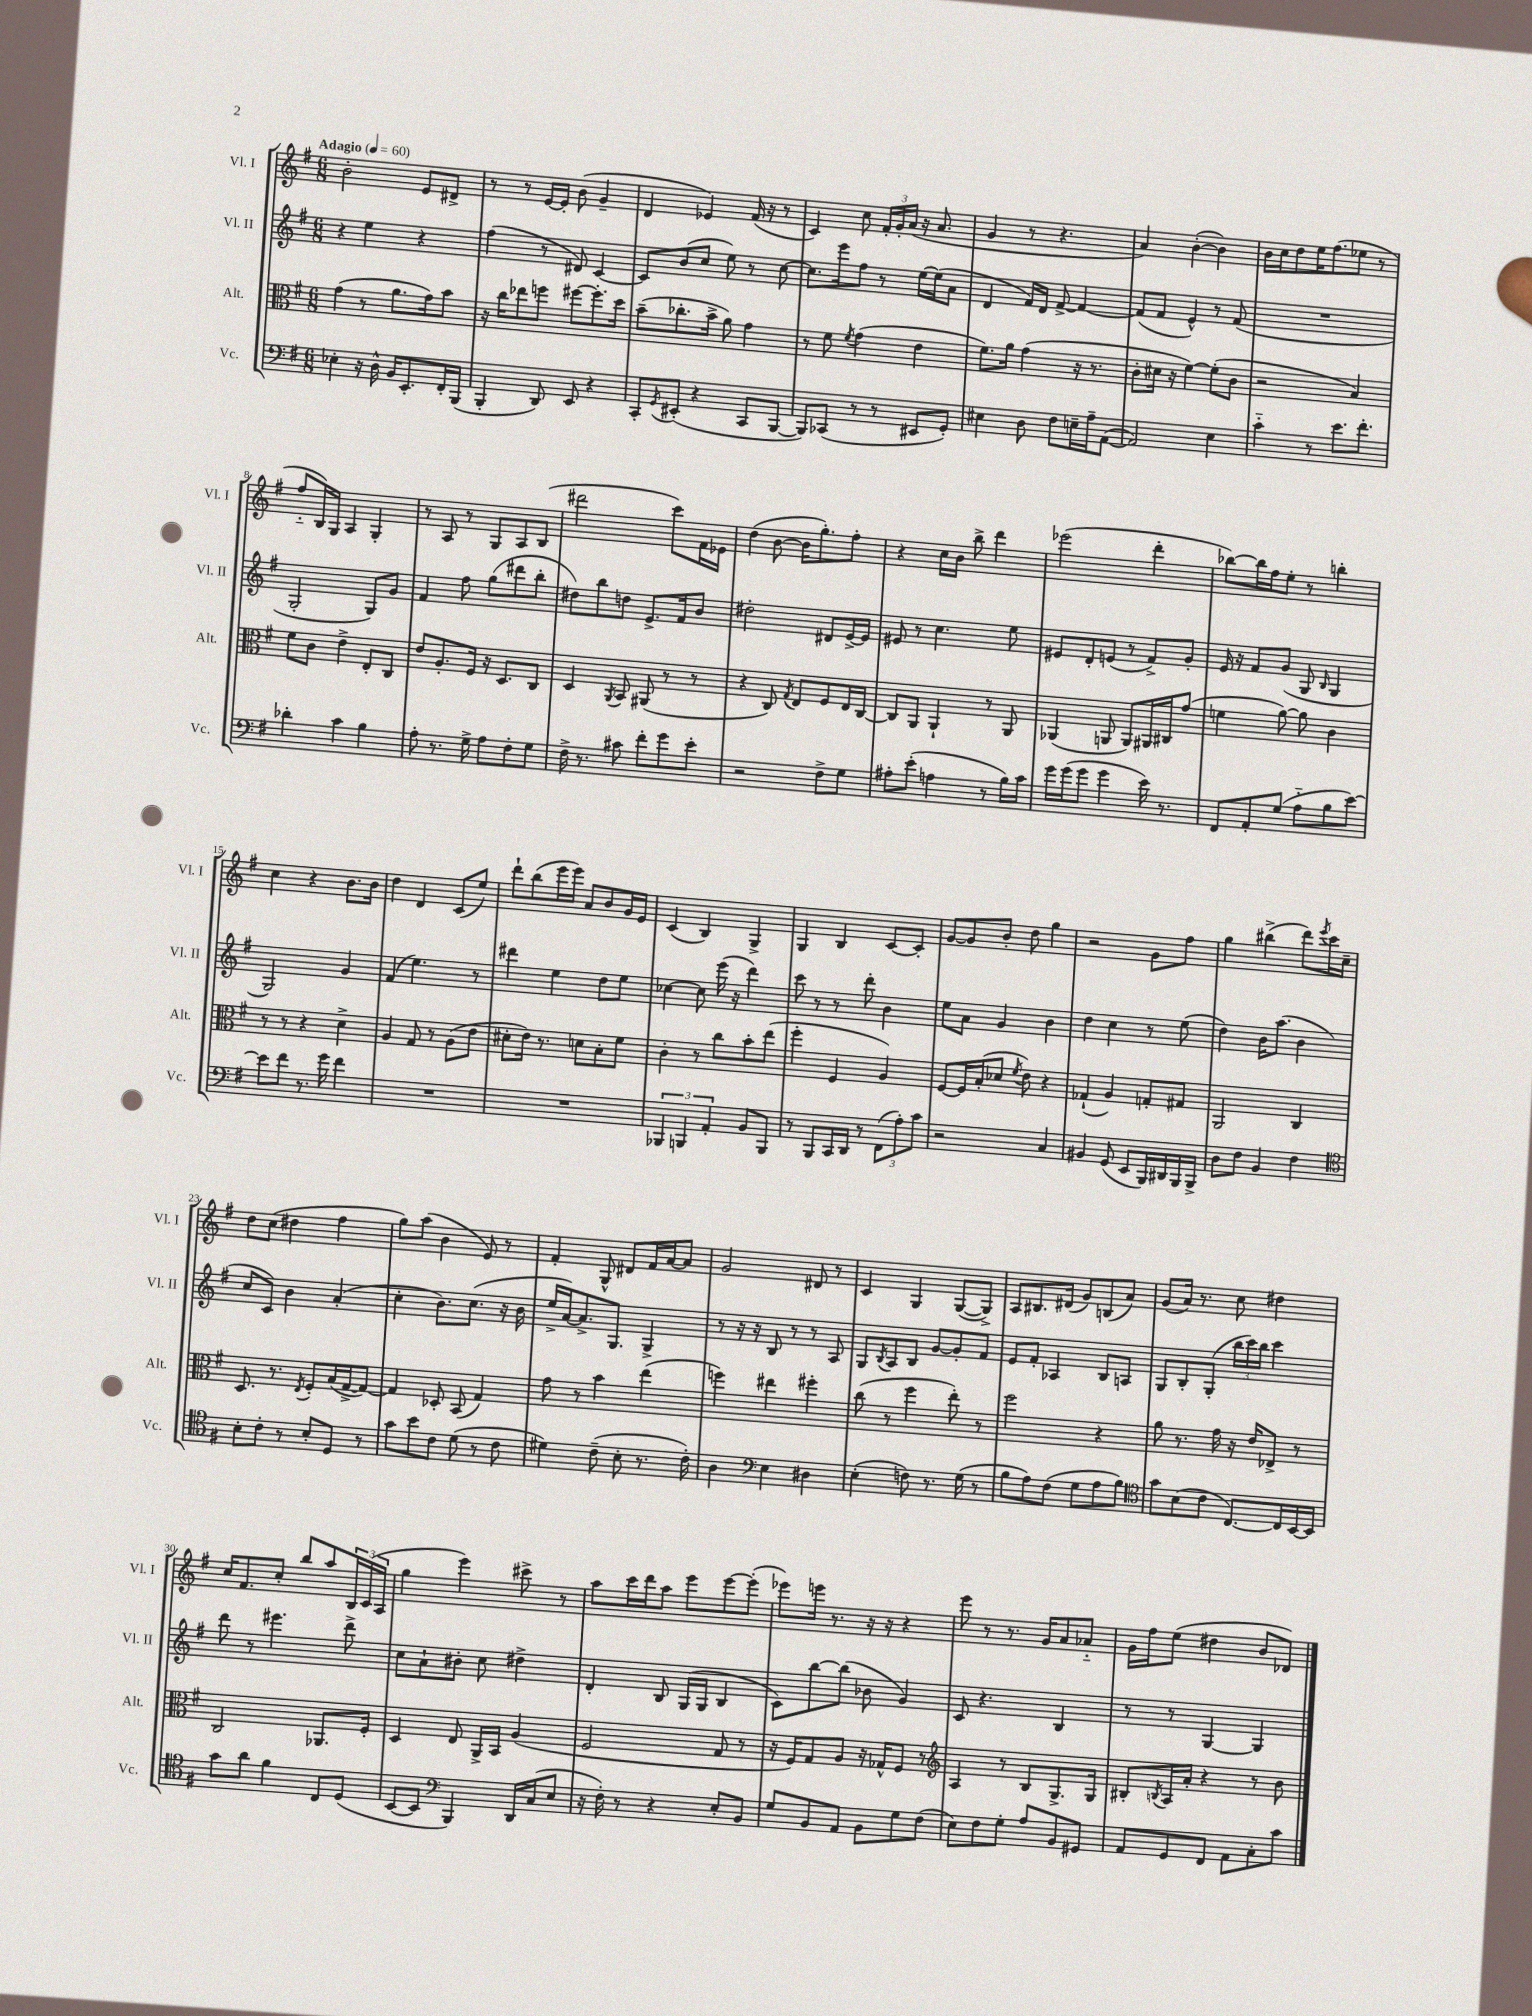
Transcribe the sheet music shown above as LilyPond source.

<<
\new StaffGroup <<
\new Staff = "s0" \with { instrumentName = "Vl. I" shortInstrumentName = "Vl. I" } {
    \clef treble \key g \major \numericTimeSignature \time 6/8 \tempo "Adagio" 4 = 60
    b'2-. e'8 dis'8-> |
    r8 r8 e'16~ e'16-. b'8( g'4-- |
    d'4 ees'4) fis'16( r16 r8 |
    c'4) c''8 \tuplet 3/2 { fis'16-. g'16-. a'16( } r16 a'8. |
    g'4 r8 r4. |
    a'4) b'4~-.( b'4) |
    b'16 c''16 d''8 e''16 fis''8.( ees''8 r8 |
    fis''8-_ b16) g16 a4 g4-. |
    r8 a8 r8 g8 a8 b8( |
    dis'''2 c'''8) fis'16 ees'16 |
    d''4( b'8~ b'16 g''8.-.) fis''8-. |
    r4 c''16 b'16 b''8-> d'''4 |
    ees'''2( d'''4-. |
    bes''8~) bes''16 fis''16 e''8-. r8 b''4-. |
    c''4 r4 b'8. b'16 |
    d''4 d'4 c'8( e''8) |
    d'''8-! b''8( e'''16 e'''16) a'8 b'8 g'16 e'16 |
    c'4( b4) g4-> |
    g4 b4 c'8~ c'8-. |
    g'8~ g'8 b'8-. d''8 g''4 |
    r2 g'8 fis''8 |
    g''4 bis''4->( d'''8) \acciaccatura { e'''8 } c'''16 c''16-- |
    d''8 c''8( dis''4 fis''4 |
    g''8) a''8( b'4 e'8) r8 |
    fis'4-. g8-^ dis'8 fis'16 a'16~ a'8 |
    g'2 dis'8 r8 |
    c'4 g4 g8~( g8->) |
    a8 bis8. dis'16( g'8) b8( a'8) |
    g'8( a'16) r8. c''8 dis''4 |
    c''16 fis'8. c''8-. b''8 a''8 \tuplet 3/2 { b16 c'16( a16 } |
    g''4 e'''4) cis'''8-> r8 |
    a''8 c'''16 d'''16 a''8 e'''8 e'''8~ e'''8-.( |
    ees'''8) e'''16 r8. r16 r16 r4 |
    e'''8 r8 r8. g'16 a'8 aes'8-_ |
    g'16 fis''16 e''8( dis''4 b'8 des'8) \bar "|." |
}
\new Staff = "s1" \with { instrumentName = "Vl. II" shortInstrumentName = "Vl. II" } {
    \clef treble \key g \major \numericTimeSignature \time 6/8
    r4 e''4 r4 |
    fis''4( r8 dis'8) c'4~ |
    c'8 b'8( c''8 e''8) r8 c''8~ |
    c''8. e'''16 fis''8 r8 e''16~ e''16( a'8 |
    d'4 fis'16) d'16 fis'8~-> fis'4~ |
    fis'8( fis'8 e'4-^) r8 fis'8( |
    R2. |
    g2-. g8) g'8 |
    fis'4 fis''8 g''8( dis'''8 b''8-. |
    dis''8) b''8 d''8 e'8.-> fis'16 b'8 |
    dis''2-. dis'8 e'16~-> e'16 |
    eis'8 r8 c''4. e''8 |
    eis'8 d'8-. e'8( r8 fis'8->) g'8-. |
    e'16 r16 fis'8 g'8( g8 \grace { b16 } g4 |
    g2) g'4 |
    fis'4( e''4.) r8 |
    dis'''4 e''4 d''8 e''8 |
    ces''4~ ces''8 e'''16( r16 d'''4) |
    c'''8 r8 r8 d'''8-. b'4 |
    e''8 a'8 g'4 b'4 |
    d''4 c''4 r8 e''8( |
    d''4) b'16 a''8.( b'4 |
    c''8 c'8) b'4 a'4-.( |
    c''4-. b'8.) c''8.( r16 b'16 |
    e''16-> a'16~) a'8.-> g8. g4-> |
    r8 r16 r16 b8 r8 r8 a8 |
    g8 \acciaccatura { b8 } a8 b8 g'8~ g'8-. fis'8 |
    e'8 fis'8-. aes4 b8 a8 |
    g8 b8-. g8-.( \tuplet 3/2 { b''16 c'''16) b''16 } c'''4 |
    d'''8 r8 eis'''4. d'''8-> |
    c''8 a'8-! bis'8-. c''8 dis''4-> |
    d'4-. b8 g16( g16 b4 |
    c'8) b''8~ b''8( bes'8 g'4) |
    c'8 r4. b4 |
    r8 r8 g4~ g4 \bar "|." |
}
\new Staff = "s2" \with { instrumentName = "Alt." shortInstrumentName = "Alt." } {
    \clef alto \key g \major \numericTimeSignature \time 6/8
    g'4( r8 a'8. g'16) b'8 |
    r16 c''16 ees''8 f''8 fis''8~ fis''8.-. d''16 |
    b'8--( ces''8.-. b'16-> a'8) g'4 |
    r8 fis'8 \acciaccatura { fis'8 } g'4( e'4 |
    fis'8.) a'16 g'4( r16 r8. |
    c'8-. dis'16 r16 fis'4~) fis'8-.( c'8 |
    r2 b4) |
    fis'8 c'8 e'4-> e8-. c8 |
    e'8 a8.-. fis16 r16 d8. c8 |
    d4 \acciaccatura { a,8 } b,8 ais,8( r8 r8 |
    r4 c8) \acciaccatura { g8 } e8 fis8 e16 c16~ |
    c8 a,8 a,4-! r8 a,8 |
    aes,4( a,8 a,8) ais,16 cis16 g'8( |
    f'4 a'8~) a'8 c'4 |
    r8 r8 r4 d'4-> |
    a4 g8 r8 a8( e'8 |
    dis'8-. e'16) r8. d'8 b8-. fis'8 |
    c'4-. r8 c''8 b'8-. e''8( |
    fis''4-. fis4 a4) |
    fis8~ fis16 b16-.( des'8 \acciaccatura { fis'8 } e'8) r4 |
    ges4-!( a4) g8-. gis8 |
    a,2 c4 |
    d8. r8. \acciaccatura { e8 } fis8-. b16( g16~-> g8~) |
    g4 des8-. b,8( g4) |
    g'8 r8 b'4 e''4( |
    f''4) eis''4 fis''4-. |
    c''8( r8 fis''4 e''8-.) r8 |
    fis''2 r4 |
    a'8 r8. g'16 r16 e'16 ees8-> r8 |
    c2 aes,8. fis16-. |
    d4 e8 a,16-> b,16 a4( |
    fis2 g8 r8 |
    r16 fis16) g8 a8 r16 ges16-^ fis8 r8 |
    \clef treble a4 r8 b8 g8.-> g16 |
    bis8-. \acciaccatura { b8 } a16 a'16-. r4 r8 b'8 \bar "|." |
}
\new Staff = "s3" \with { instrumentName = "Vc." shortInstrumentName = "Vc." } {
    \clef bass \key g \major \numericTimeSignature \time 6/8
    ees4-. r16 d16-^ b,16 e,8.-. fis,16-. b,,16( |
    b,,4-. d,8) e,8 r4 |
    c,8-. \acciaccatura { g,8 } eis,8-.( r4 c,8 b,,8~ |
    b,,8) ces,8( r8 r8 eis,8 g,8-.) |
    eis4 d8 fis8 e16-- a16-- a,8~( |
    a,2) e4 |
    c'4-_ r8 e'8. fis'8.-. |
    des'4-. c'4 b4 |
    a8-. r8. g16-> a8 fis8-. g8 |
    fis16-> r8. cis'8 fis'8-. g'8 e'8-. |
    r2 fis8-> g8 |
    ais8-. e'8-.( a4 r8 b16) c'16 |
    g'16 g'16( g'8 g'4 e'16) r8. |
    fis,8 a,8-. g8( a8-_ b8 e'8~) |
    e'8 fis'8 r8. g'16 fis'4 |
    R2. |
    R2. |
    \tuplet 3/2 { bes,,4 b,,4 a,4-. } b,8 b,,8 |
    r8 b,,8 c,16 d,16 r8 \tuplet 3/2 { fis,8( a8-.) c'8 } |
    r2 c4 |
    bis,4 g,8( e,8 b,,16) dis,16 b,,16 b,,16-> |
    d8 fis8 b,4 fis4 |
    \clef tenor b8-. c'8-. r8 b8-. d8 r8 |
    g'8 b'8 c'8 d'8( r8 c'8 |
    dis'4) c'8--( b8-. r8. c'16-.) |
    a4 \clef bass e4 dis4 |
    e4-.( f8) r8. g16( r8 |
    b8 a8) fis8( g8 a8 b8) |
    \clef tenor g'8 b8( c'8 c8.~) c16 b,16~ b,16 |
    g'8 a'8 fis'4 c8 d8( |
    b,8~ b,8 \clef bass b,,4) d,16 c16( e8 |
    r16 fis16-.) r8 r4 e8-. b,8 |
    g8 b,8 a,8 b,8 g8 fis8( |
    e8) fis8 g8-. a8 b,8 gis,8 |
    a,8 g,8 fis,8 a,8 c8-. c'8 \bar "|." |
}
>>
>>
